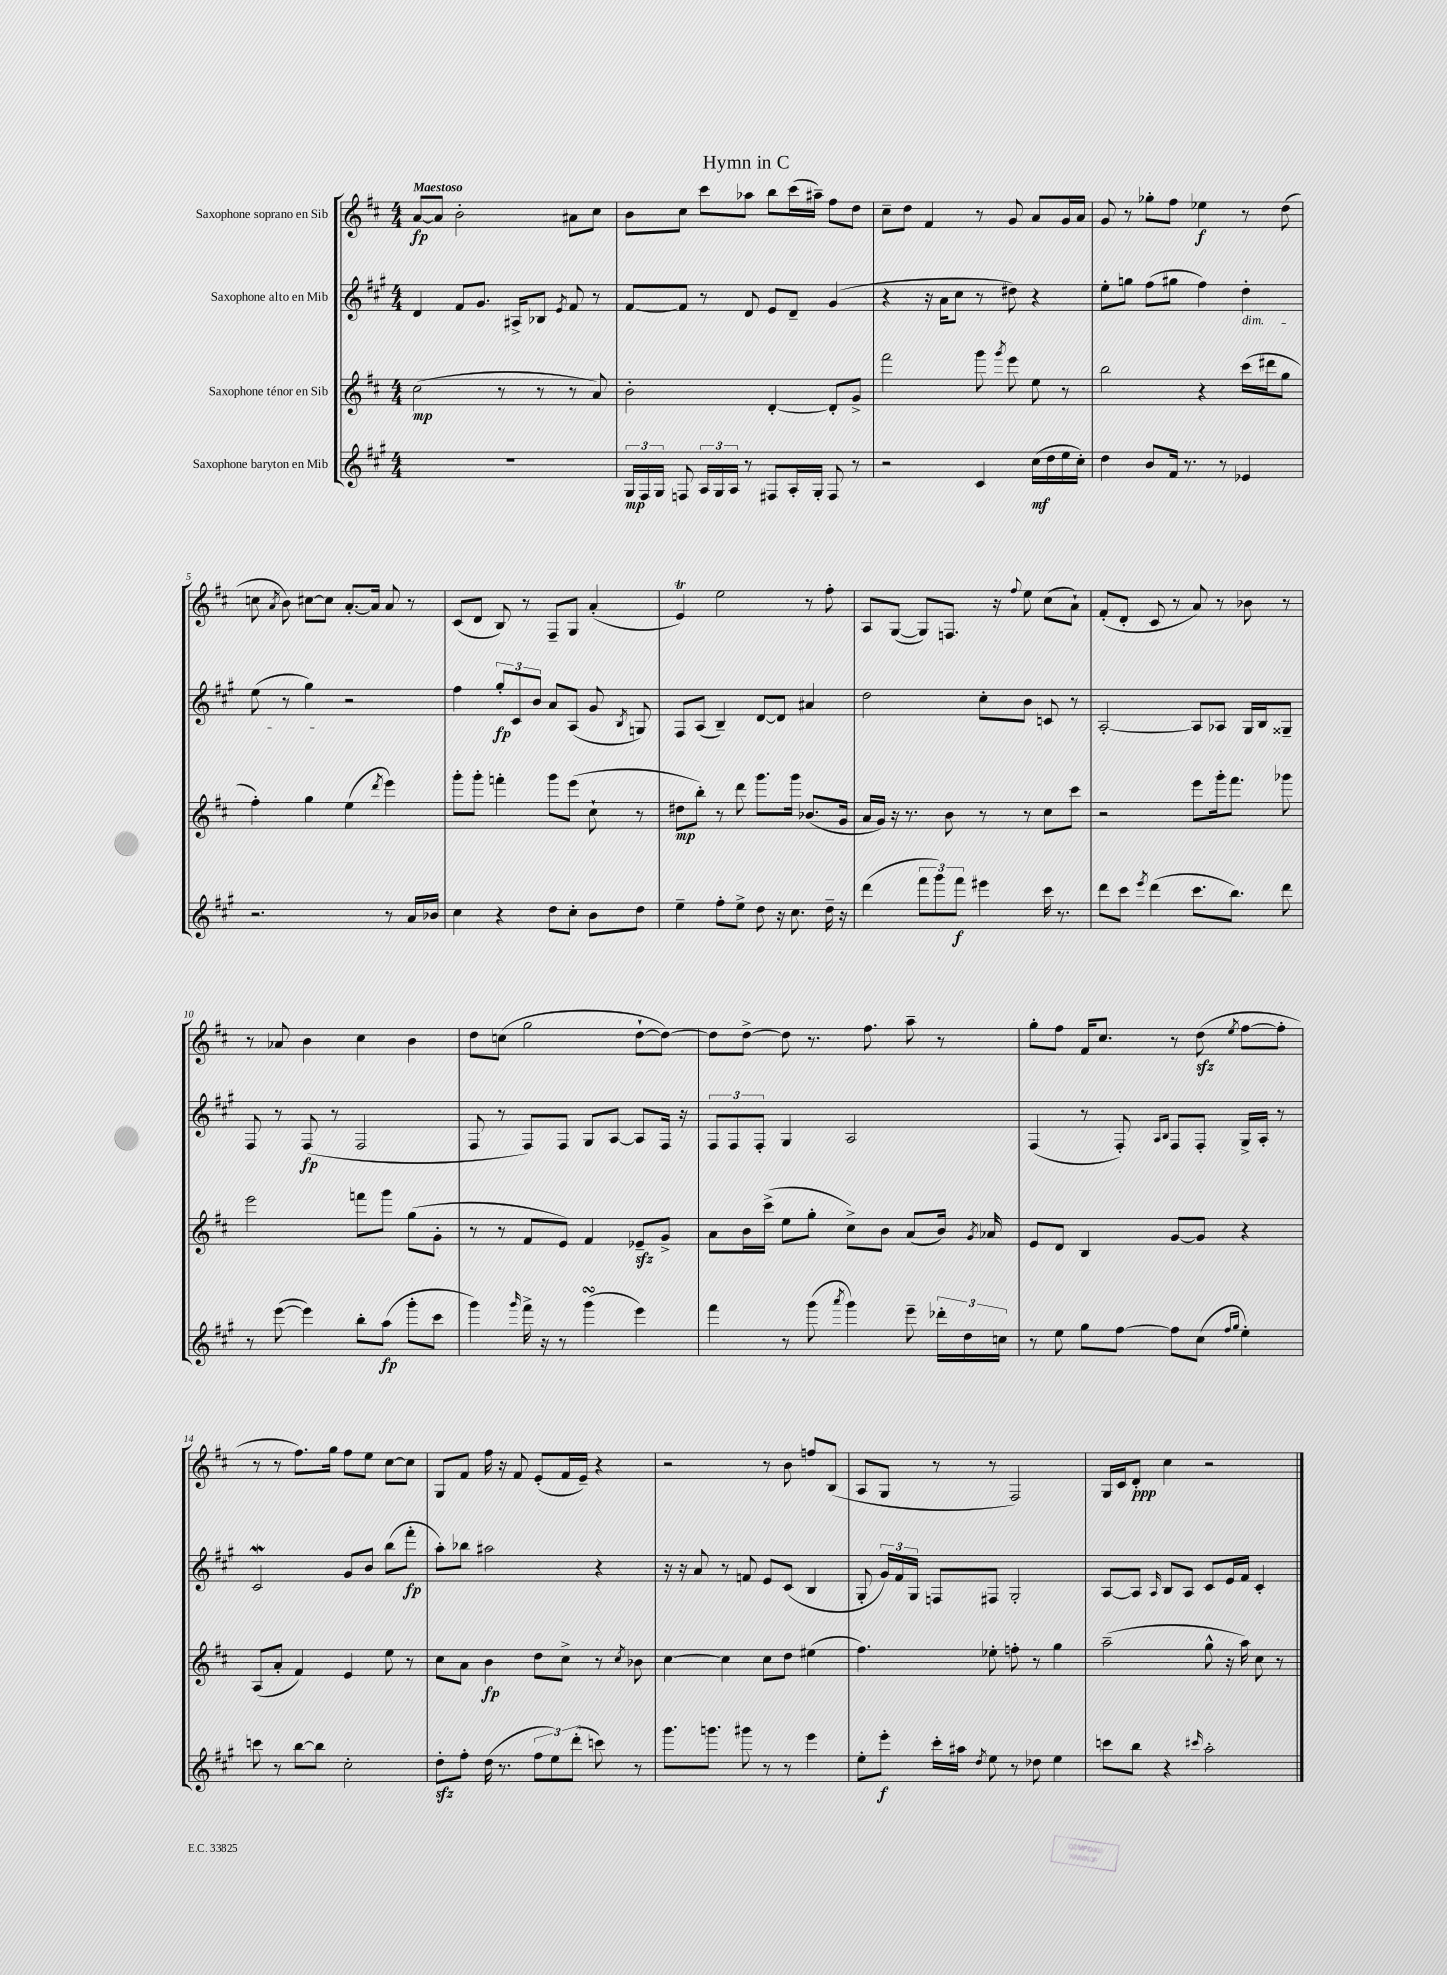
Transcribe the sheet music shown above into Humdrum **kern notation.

**kern	**dynam	**kern	**dynam	**kern	**dynam	**kern	**dynam
*part4	*part4	*part3	*part3	*part2	*part2	*part1	*part1
*staff4	*staff4	*staff3	*staff3	*staff2	*staff2	*staff1	*staff1
*I"Saxophone baryton en Mib	*	*I"Saxophone ténor en Sib	*	*I"Saxophone alto en Mib	*	*I"Saxophone soprano en Sib	*
*clefG2	*	*clefG2	*	*clefG2	*	*clefG2	*
*k[f#c#g#]	*	*k[f#c#]	*	*k[f#c#g#]	*	*k[f#c#]	*
*M4/4	*	*M4/4	*	*M4/4	*	*M4/4	*
=1	=1	=1	=1	=1	=1	=1	=1
!	!	!	!	!	!	!LO:TX:a:B:t=Maestoso	!
1r	.	(2cc#\	mp	4d/	.	[8a/L	fp
.	.	.	.	.	.	8a/J]	.
.	.	.	.	8f#/L	.	2b'\	.
.	.	.	.	8.g#/J	.	.	.
.	.	8r	.	.	.	.	.
.	.	.	.	16A#X^/KL	.	.	.
.	.	8r	.	8B-X/J	.	.	.
.	.	.	.	8qe/	.	.	.
.	.	8r	.	8f#/	.	8a#X\L	.
.	.	8a/)	.	8r	.	8cc#\J	.
=2	=2	=2	=2	=2	=2	=2	=2
24G#/LL	mp	2b'\	.	[8f#/L	.	8b\L	.
24F#/	.	.	.	.	.	.	.
24G#/JJ	.	.	.	.	.	.	.
8Fn/	.	.	.	8f#/J]	.	8cc#\J	.
24A/LL	.	.	.	8r	.	8ccc#\L	.
24G#/	.	.	.	.	.	.	.
24A/JJ	.	.	.	.	.	.	.
8r	.	.	.	8d/	.	8aa-X\J	.
8F#X/L	.	[4d'/	.	8e/L	.	8bb\L	.
16A'/L	.	.	.	8d~/J	.	(16ccc#\L	.
16G#'/JJ	.	.	.	.	.	16aa#X~\JJ)	.
8F#/	.	8d'/L]	.	(4g#/	.	8ff#\L	.
8r	.	8g^/J	.	.	.	8dd\J	.
=3	=3	=3	=3	=3	=3	=3	=3
2r	.	2fff#\	.	4r	.	8cc#~\L	.
.	.	.	.	.	.	8dd\J	.
.	.	.	.	16r	.	4f#/	.
.	.	.	.	16a\KL	.	.	.
.	.	.	.	8cc#\J	.	.	.
4c#/	.	8ggg\	.	8r	.	8r	.
.	.	8qggg/	.	.	.	.	.
.	.	8eee\	.	8dd#X\)	.	8g/	.
(16cc#\LL	mf	8ee\	.	4r	.	8a/L	.
16dd\	.	.	.	.	.	.	.
16ee\	.	8r	.	.	.	16g/L	.
16cc#'\JJ)	.	.	.	.	.	16a/JJ	.
=4	=4	=4	=4	=4	=4	=4	=4
4dd\	.	2bb\	.	8ee'\L	.	8g/	.
.	.	.	.	8ggn\J	.	8r	.
8b/L	.	.	.	(8ff#\L	.	8gg-X'\L	.
16f#/Jk	.	.	.	8gg#X\J	.	8ff#\J	.
8.r	.	.	.	.	.	.	.
.	.	4r	.	4ff#\)	.	4ee-X\	f
8r	.	.	.	.	.	.	.
!	!	!	!	!LO:TX:b:i:t=dim.	!	!	!
4e-X/	.	(16ccc#\LL	.	4dd'\	.	8r	.
.	.	16ddd#X\J	.	.	.	.	.
.	.	8gg\J	.	.	.	(8dd\	.
!!LO:LB:g=z
=5	=5	=5	=5	=5	=5	=5	=5
2.r	.	4ff#'\)	.	(8ee\	.	8ccn\	.
.	.	.	.	.	.	8qa/	.
.	.	.	.	8r	.	8b\)	.
.	.	4gg\	.	4gg#\)	.	[8cc#X\L	.
.	.	.	.	.	.	8cc#\J]	.
.	.	(4ee\	.	2r	.	[8.a'/L	.
.	.	.	.	.	.	16a/Jk]	.
.	.	8qddd/	.	.	.	.	.
8r	.	4eee\)	.	.	.	8a/	.
16a/LL	.	.	.	.	.	8r	.
16b-X/JJ	.	.	.	.	.	.	.
=6	=6	=6	=6	=6	=6	=6	=6
4cc#\	.	8ggg'\L	.	4ff#\	.	(8c#/L	.
.	.	8ggg'\J	.	.	.	8d/J	.
4r	.	4fffn'\	.	12gg#'/L	fp	8B/)	.
.	.	.	.	12c#/	.	.	.
.	.	.	.	.	.	8r	.
.	.	.	.	12b/J	.	.	.
8dd\L	.	8ggg\L	.	8a/L	.	8F#~/L	.
8cc#'\J	.	(8eee\J	.	(8A/J	.	8G/J	.
8b\L	.	8cc#`\	.	8g#/	.	(4a'/	.
.	.	.	.	8qB/	.	.	.
8dd\J	.	8r	.	8Gn/)	.	.	.
=7	=7	=7	=7	=7	=7	=7	=7
4ee~\	.	8dd#X\L	mp	8F#/L	.	4eT/)	.
.	.	8bb'\J)	.	(8A/J	.	.	.
8ff#'\L	.	8r	.	4B~/)	.	2ee\	.
8ee^\J	.	8ddd\	.	.	.	.	.
8dd\	.	8.ggg\L	.	[8d/L	.	.	.
16r	.	.	.	8d/J]	.	.	.
8.cc#\	.	16ggg\Jk	.	.	.	.	.
.	.	(8.b-X/L	.	4a#X/	.	8r	.
16dd~\	.	.	.	.	.	8ff#'\	.
16r	.	16g/Jk	.	.	.	.	.
=8	=8	=8	=8	=8	=8	=8	=8
(4ddd\	.	16a/LL	.	2dd\	.	8A/L	.
.	.	16g/JJ)	.	.	.	.	.
.	.	16r	.	.	.	([8G/J	.
.	.	8.r	.	.	.	.	.
12fff#\L	.	.	.	.	.	8G/L])	.
12ggg#\)	.	.	.	.	.	.	.
.	.	8b\	.	.	.	8.Fn/J	.
12fff#\J	f	.	.	.	.	.	.
4eee#X\	.	8r	.	8cc#'\L	.	.	.
.	.	.	.	.	.	16r	.
.	.	.	.	.	.	8qqff#/	.
.	.	8r	.	8b\J	.	8ee\	.
16ccc#\	.	8cc#\L	.	8cn/	.	(8cc#\L	.
8.r	.	.	.	.	.	.	.
.	.	8ccc#\J	.	8r	.	8a`\J)	.
=9	=9	=9	=9	=9	=9	=9	=9
8ddd\L	.	2r	.	[2A'/	.	(8f#'/L	.
8ccc#\J	.	.	.	.	.	8d'/J	.
8qeee/	.	.	.	.	.	.	.
(4ddd\	.	.	.	.	.	8c#/	.
.	.	.	.	.	.	8r	.
8.ccc#\L	.	8eee\L	.	8A/L]	.	8a/)	.
.	.	16ggg'\k	.	8A-X/J	.	8r	.
8.bb\J)	.	8.fff#\J	.	.	.	.	.
.	.	.	.	16G#/LL	.	8b-X\	.
.	.	.	.	16B/J	.	.	.
8ddd\	.	8ggg-X\	.	8G##X~/J	.	8r	.
!!LO:LB:g=z
=10	=10	=10	=10	=10	=10	=10	=10
8r	.	2eee\	.	8F#/	.	8r	.
([8eee\	.	.	.	8r	.	8a-X/	.
4eee\])	.	.	.	(8F#/	fp	4b\	.
.	.	.	.	8r	.	.	.
8bb'\L	.	8fffn\L	.	2F#/	.	4cc#\	.
(8aa\J	fp	8ggg\J	.	.	.	.	.
8ggg#'\L	.	(8gg\L	.	.	.	4b\	.
8ccc#\J	.	8g'\J	.	.	.	.	.
=11	=11	=11	=11	=11	=11	=11	=11
4ggg#\)	.	8r	.	8F#/	.	8dd\L	.
.	.	8r	.	8r	.	(8ccn\J	.
16qqggg#/	.	.	.	.	.	.	.
16fff#^\	.	8f#/L	.	8F#/L)	.	2gg\	.
16r	.	.	.	.	.	.	.
8r	.	8e/J)	.	8F#/J	.	.	.
(4ggg#sSsS\	.	4f#/	.	8G#/L	.	.	.
.	.	.	.	[8A/J	.	.	.
4eee\)	.	8e-Xzz~/L	.	8A/L]	.	[8dd`\L	.
.	.	8g^/J	.	16F#/Jk	.	8dd\J_)	.
.	.	.	.	16r	.	.	.
=12	=12	=12	=12	=12	=12	=12	=12
4fff#\	.	8a\L	.	12F#/L	.	8dd\L]	.
.	.	.	.	12F#/	.	.	.
.	.	16b\L	.	.	.	[8dd^\J	.
.	.	.	.	12F#'/J	.	.	.
.	.	(16ccc#^\JJ	.	.	.	.	.
8r	.	8ee\L	.	4G#/	.	8dd\]	.
(8ggg#\	.	8gg'\J	.	.	.	8.r	.
8qaaa/	.	.	.	.	.	.	.
4ggg#\)	.	8cc#^\L)	.	2A/	.	.	.
.	.	.	.	.	.	8.ff#\	.
.	.	8b\J	.	.	.	.	.
8eee~\	.	(8a/L	.	.	.	8aa~\	.
24ddd-X'\LL	.	16b/Jk)	.	.	.	8r	.
24dd\	.	.	.	.	.	.	.
.	.	8qg/	.	.	.	.	.
.	.	16a-X/	.	.	.	.	.
24ccn\JJ	.	.	.	.	.	.	.
=13	=13	=13	=13	=13	=13	=13	=13
8r	.	8e/L	.	(4F#/	.	8gg'\L	.
8ee\	.	8d/J	.	.	.	8ff#\J	.
8gg#\L	.	4B/	.	8r	.	16f#/KL	.
.	.	.	.	.	.	8.cc#/J	.
[8ff#\J	.	.	.	8F#'/)	.	.	.
.	.	.	.	16qqA/LL	.	.	.
.	.	.	.	16qqB/JJ	.	.	.
8ff#\L]	.	[8g/L	.	8F#/L	.	8r	.
(8cc#\J	.	8g/J]	.	8F#'/J	.	(8ddzz\	.
16qqff#/LL	.	.	.	.	.	.	.
16qqgg#/JJ	.	.	.	.	.	8qee/	.
4ee'\)	.	4r	.	16G#^/LL	.	[8ff#\L	.
.	.	.	.	16A'/JJ	.	.	.
.	.	.	.	8r	.	8ff#'\J]	.
!!LO:LB:g=z
=14	=14	=14	=14	=14	=14	=14	=14
8cccn\	.	(8A/L	.	2c#W/	.	8r	.
8r	.	8a'/J	.	.	.	8r	.
[8bb\L	.	4f#/)	.	.	.	8.ff#\L)	.
8bb\J]	.	.	.	.	.	.	.
.	.	.	.	.	.	16gg\Jk	.
2cc#'\	.	4e/	.	8g#/L	.	8ff#\L	.
.	.	.	.	8b/J	.	8ee\J	.
.	.	8ee\	.	(8bb\L	.	[8cc#\L	.
.	.	8r	.	8fff#'\J	fp	8cc#\J]	.
=15	=15	=15	=15	=15	=15	=15	=15
8ddzz'\L	.	8cc#\L	.	8aa'\L)	.	8G/L	.
8ff#'\J	.	8a\J	.	8bb-X\J	.	8f#/J	.
(16dd\	.	4b\	fp	2aa#X\	.	16ff#\	.
8.r	.	.	.	.	.	16r	.
.	.	.	.	.	.	8f#/	.
12ff#\L	.	8dd\L	.	.	.	(8e'/L	.
12ee\)	.	.	.	.	.	.	.
.	.	8cc#^\J	.	.	.	16f#/L	.
(12ddd'\J	.	.	.	.	.	.	.
.	.	.	.	.	.	16e~/JJ)	.
8cccn\)	.	8r	.	4r	.	4r	.
.	.	8qcc#/	.	.	.	.	.
8r	.	8b-X\	.	.	.	.	.
=16	=16	=16	=16	=16	=16	=16	=16
8.ggg#\L	.	[4cc#\	.	16r	.	2r	.
.	.	.	.	16r	.	.	.
.	.	.	.	8a/	.	.	.
8.gggn\J	.	.	.	.	.	.	.
.	.	4cc#\]	.	8r	.	.	.
8ggg#X\	.	.	.	8fn/	.	.	.
8r	.	8cc#\L	.	8e/L	.	8r	.
8r	.	8dd\J	.	(8c#/J	.	8b\	.
4eee\	.	(4ee#X\	.	4B/	.	8ffn/L	.
.	.	.	.	.	.	(8B/J	.
=17	=17	=17	=17	=17	=17	=17	=17
8ee'\L	.	4.ff#\)	.	8G#'/	.	8A/L	.
8eee'\J	f	.	.	24g#/LL)	.	8G/J	.
.	.	.	.	24f#/	.	.	.
.	.	.	.	24G#/JJ	.	.	.
16ccc#'\LL	.	.	.	8Fn/L	.	8r	.
16aa#X\JJ	.	.	.	.	.	.	.
8qdd/	.	.	.	.	.	.	.
8ee\	.	8ee-X'\	.	8F#X/J	.	8r	.
8r	.	8ffn'\	.	2G#'/	.	2F#/)	.
8dd-X\	.	8r	.	.	.	.	.
4ee\	.	4gg\	.	.	.	.	.
=18	=18	=18	=18	=18	=18	=18	=18
8cccn\L	.	(2aa~\	.	[8A/L	.	16G/LL	.
.	.	.	.	.	.	16c#/J	.
8bb\J	.	.	.	8A/J]	.	8d'/J	ppp
.	.	.	.	16qqA/	.	.	.
4r	.	.	.	8B/L	.	4cc#\	.
.	.	.	.	8A/J	.	.	.
16qqccc#X/	.	.	.	.	.	.	.
2aa'\	.	8gg^^\	.	8c#/L	.	2r	.
.	.	16r	.	16e/L	.	.	.
.	.	16aa\)	.	16f#/JJ	.	.	.
.	.	8cc#\	.	4c#'/	.	.	.
.	.	8r	.	.	.	.	.
==	==	==	==	==	==	==	==
*-	*-	*-	*-	*-	*-	*-	*-
